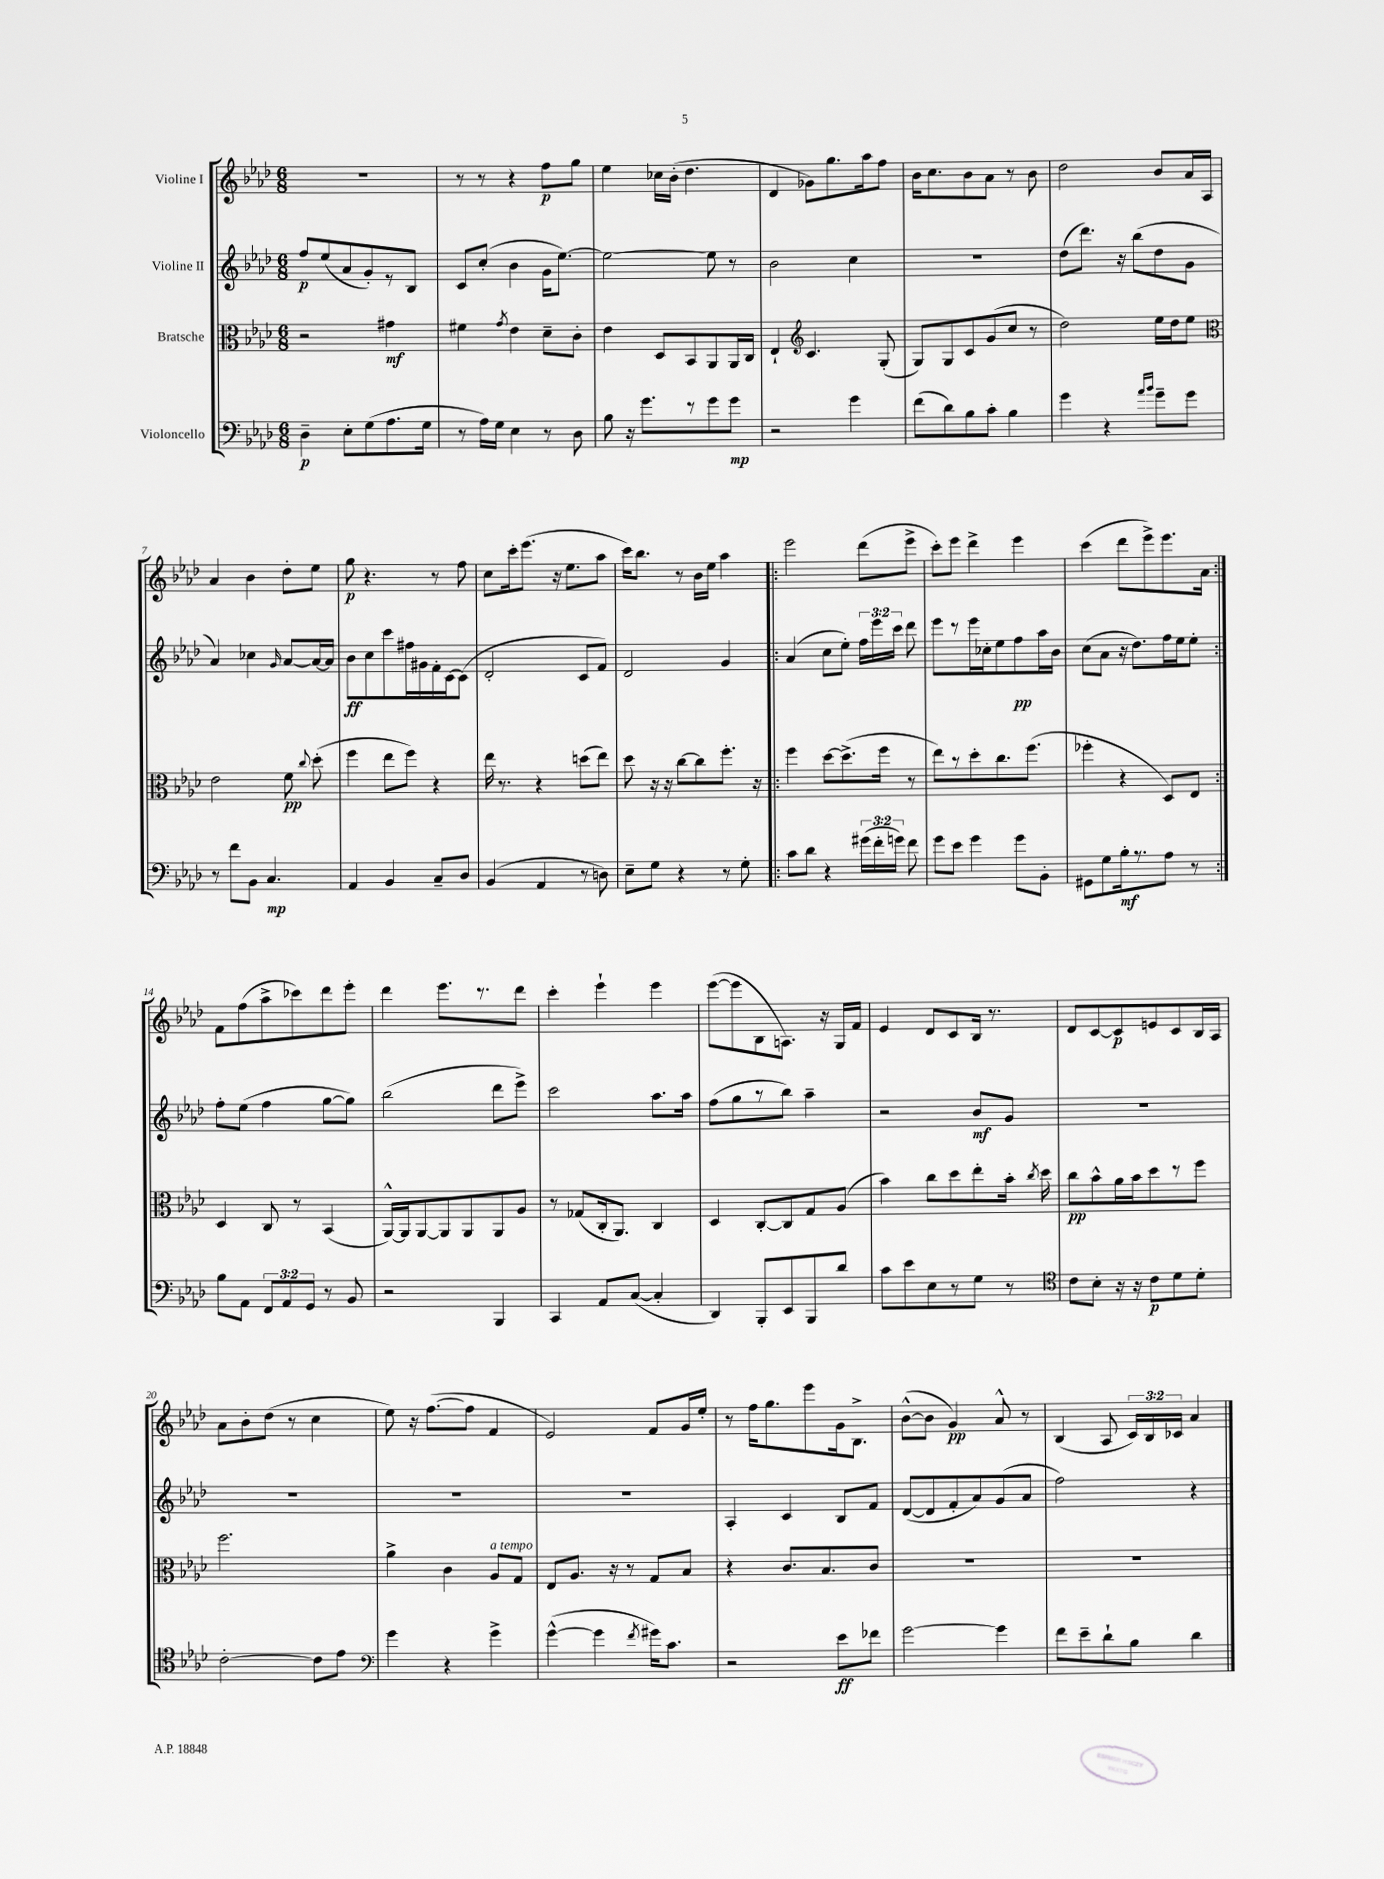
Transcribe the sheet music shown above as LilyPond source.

<<
\new StaffGroup <<
\new Staff = "s0" \with { instrumentName = "Violine I" } {
    \clef treble \key aes \major \numericTimeSignature \time 6/8 \override Staff.TupletNumber.text = #tuplet-number::calc-fraction-text
    \autoBeamOff R2. |
    r8 r8 r4 f''8[\p g''8] |
    ees''4 ces''16[ bes'16]-.( des''4. |
    des'4 ges'8[) g''8. aes''16 f''8] |
    bes'16[ c''8. bes'8 aes'8] r8 bes'8 |
    des''2 bes'8[ aes'16 aes16] |
    aes'4 bes'4 des''8[-. ees''8] |
    g''8\p r4. r8 f''8 |
    c''8[ c'''16-. ees'''8.]( r16 ees''8.[ aes''8] |
    c'''16[) bes''8.] r8 bes'16[ ees''16] aes''4 |
    \repeat volta 2 { ees'''2 des'''8[( ees'''8]-> |
    c'''8[-.) ees'''8] des'''4-> ees'''4 |
    c'''4( des'''8[ ees'''8->) ees'''8. aes'16] | }
    f'8[ f''8( aes''8-> ces'''8) des'''8 ees'''8]-. |
    des'''4 ees'''8.[ r8. des'''8] |
    c'''4-. ees'''4-! ees'''4 |
    ees'''8[~( ees'''8 bes8 a8.]) r16 g16[ f'16] |
    ees'4 des'8[ c'8 bes16] r8. |
    des'8[ c'8~ c'8\p e'8 c'8 bes16 aes16] |
    aes'8[ bes'8-. des''8]( r8 c''4 |
    ees''8) r16 f''8.[~( f''8] f'4 |
    ees'2) f'8[ g'16 ees''16]-. |
    r8 f''16[ g''8. ees'''8 g'16 bes8.]-> |
    bes'8[~-^( bes'8] g'4\pp) aes'8-^ r8 |
    bes4( aes8 \tuplet 3/2 { c'16[) bes16 ces'16] } aes'4 \bar "|." |
}
\new Staff = "s1" \with { instrumentName = "Violine II" } {
    \clef treble \key aes \major \numericTimeSignature \time 6/8 \override Staff.TupletNumber.text = #tuplet-number::calc-fraction-text
    \autoBeamOff f''8[\p ees''8( aes'8 g'8-.) r8 bes8] |
    c'8[ c''8]-.( bes'4 g'16[ ees''8.]~) |
    ees''2~ ees''8 r8 |
    bes'2 c''4 |
    r2. |
    des''8[( des'''8.]) r16 bes''8[( des''8 g'8] |
    aes'4) ces''4 \grace { g'16 } aes'8[~ aes'16~ aes'16] |
    bes'8[\ff c''8 c'''8 fis''16 gis'16 f'16-. c'16~ c'8]( |
    des'2-. c'8[ f'8]) |
    des'2 g'4 |
    \repeat volta 2 { aes'4( c''8[ ees''8]-.) \tuplet 3/2 { f''16[ ees'''16 c'''16] } des'''8 |
    ees'''8[ r8 ees'''16 ces''16-. ees''8 f''8\pp aes''16 bes'16] |
    c''8[( aes'8] r16 des''8.[) f''16 ees''16 ees''8]-. | }
    f''8[-. ees''8]( f''4 g''8[~ g''8]) |
    bes''2( des'''8[ ees'''8]->) |
    c'''2 aes''8.[ aes''16] |
    f''8[( g''8 r8 bes''8]) aes''4-- |
    r2 bes'8[\mf g'8] |
    R2. |
    R2. |
    R2. |
    R2. |
    aes4-. c'4 bes8[ f'8] |
    des'8[~( des'8 f'8-. aes'8) g'8( aes'8] |
    f''2) r4 \bar "|." |
}
\new Staff = "s2" \with { instrumentName = "Bratsche" } {
    \clef alto \key aes \major \numericTimeSignature \time 6/8
    \autoBeamOff r2 gis'4\mf |
    fis'4 \acciaccatura { g'8 } ees'4 des'8[-- c'8]-. |
    ees'4 des8[ bes,8 aes,8 aes,16 c16] |
    ees4-! \clef treble c'4. g8-.( |
    g8[) g8 c'8 g'8( c''8] r8 |
    des''2) ees''16[ des''16 ees''8] |
    \clef alto ees'2 f'8\pp \appoggiatura { c''8 } des''8-.( |
    f''4 ees''8[ f''8]) r4 |
    ees''16 r8. r4 d''8[( ees''8]) |
    des''8 r16 r16 c''8[~ c''8 f''8.]-. r16 |
    \repeat volta 2 { f''4 des''8[~ des''8.->( f''16] r8 |
    ees''8[) r8 des''8-. c''8. f''8.]( |
    fes''4-. r4 des8[) ees8] | }
    des4 c8 r8 bes,4( |
    aes,16[~-^) aes,16 aes,8~ aes,8 aes,8 aes,8 aes8] |
    r8 ges8[( c16-. aes,8.]) c4 |
    des4 c8[~-. c8 g8 aes8]( |
    bes'4) c''8[ des''8 ees''8-. bes'16]-. \acciaccatura { c''8 } des''16 |
    c''8[\pp bes'8-^ aes'16 bes'16 des''8 r8 f''8] |
    f''2. |
    aes'4-> c'4 aes8[^\markup { \italic "a tempo" } g8] |
    ees8[ aes8.] r16 r8 g8[ bes8] |
    r4 c'8.[ bes8. c'8] |
    R2. |
    R2. \bar "|." |
}
\new Staff = "s3" \with { instrumentName = "Violoncello" } {
    \clef bass \key aes \major \numericTimeSignature \time 6/8 \override Staff.TupletNumber.text = #tuplet-number::calc-fraction-text
    \autoBeamOff des4--\p ees8[-. g8( aes8. g16] |
    r8 aes16[) g16] ees4 r8 des8 |
    bes8 r16 g'8.[ r8 g'8 g'8]\mp |
    r2 g'4 |
    f'8[( des'8) bes8 c'8]-. bes4 |
    g'4 r4 \grace { aes'16[ bes'16] } g'8[-- g'8] |
    r8 f'8[ bes,8] c4.\mp |
    aes,4 bes,4 c8[-- des8] |
    bes,4( aes,4 r8 d8) |
    ees8[-- g8] r4 r8 g8-. |
    \repeat volta 2 { c'8[ des'8] r4 \tuplet 3/2 { gis'16[( f'16-. g'16]) } f'8 |
    g'8[ ees'8] g'4 g'8[ bes,8]-. |
    gis,8[ g8 bes16-.\mf r8. aes8] r8 | }
    bes8[ aes,8] \tuplet 3/2 { f,8[ aes,8 g,8] } r8 bes,8 |
    r2 bes,,4 |
    c,4 aes,8[ c8]~( c4-. |
    des,4) bes,,8[-. ees,8 bes,,8 des'8] |
    c'8[ ees'8 ees8 r8 g8] r8 |
    \clef tenor c'8[ bes8]-. r16 r16 c'8[\p des'8 des'8]-. |
    c'2~-. c'8[ ees'8] |
    \clef bass g'4 r4 g'4-> |
    g'4~-^( g'4 \acciaccatura { f'8 } gis'16[) c'8.] |
    r2 ees'8[\ff fes'8] |
    g'2~ g'4 |
    f'8[ ees'8-- des'8-! bes8] des'4 \bar "|." |
}
>>
>>
